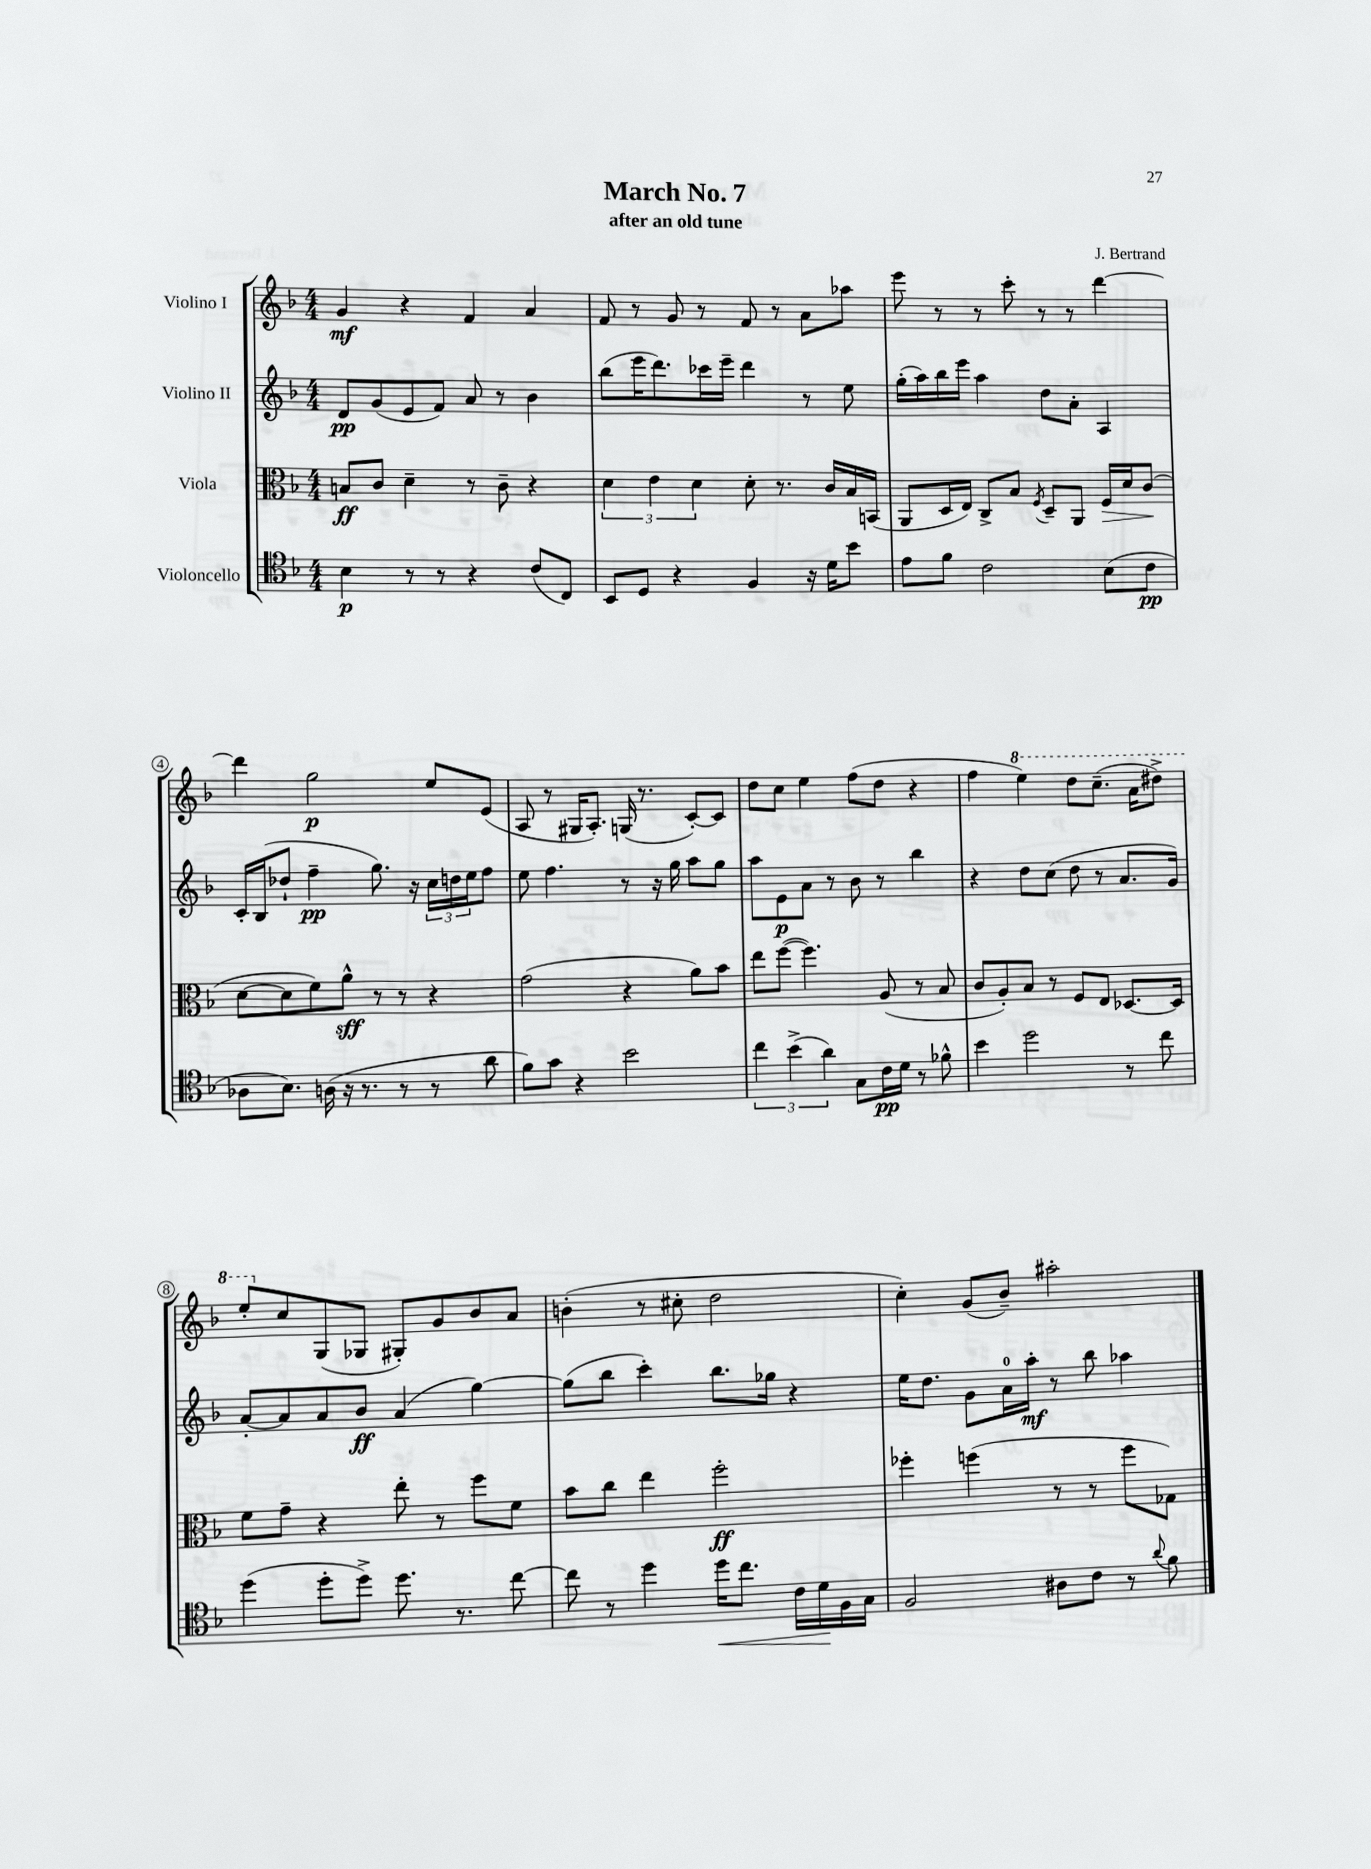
\header { title = "March No. 7" composer = "J. Bertrand" subtitle = "after an old tune" }
<<
\new StaffGroup <<
\new Staff = "s0" \with { instrumentName = "Violino I" } {
    \clef treble \key f \major \numericTimeSignature \time 4/4
    g'4\mf r4 f'4 a'4 |
    f'8 r8 g'8 r8 f'8 r8 a'8 aes''8 |
    e'''8 r8 r8 c'''8-. r8 r8 d'''4~ |
    d'''4 g''2\p e''8 e'8( |
    a8 r8 gis16 a8.-.) g16( r8. c'8~-.) c'8 |
    d''8 c''8 e''4 f''8( d''8 r4 |
    f''4 \ottava #1 e'''4) d'''8 c'''8.--( a''16 dis'''8->) |
    e'''8-. \ottava #0 c''8 g8( ges8 gis8-.) g'8 bes'8 a'8 |
    b'4-.( r8 cis''8-. d''2 |
    c''4-.) g'8( bes'8--) ais''2-. \bar "|." |
}
\new Staff = "s1" \with { instrumentName = "Violino II" } {
    \clef treble \key f \major \numericTimeSignature \time 4/4
    d'8\pp g'8( e'8 f'8) a'8 r8 bes'4 |
    bes''8( e'''16 d'''8.) ces'''16 e'''16-- d'''4 r8 e''8 |
    g''16-.( a''16) bes''16 e'''16 a''4 d''8 a'8-. a4 |
    c'16-. bes16( des''8-! f''4--\pp g''8.) r16 \tuplet 3/2 { c''16 d''16 e''16 } f''8 |
    e''8 f''4. r8 r16 g''16 a''8 g''8 |
    a''8 e'8\p a'8 r8 bes'8 r8 bes''4 |
    r4 d''8 c''8( d''8 r8 a'8. g'16) |
    a'8~-. a'8 a'8 bes'8\ff a'4( g''4~) |
    g''8( bes''8 c'''4-.) bes''8. ges''16 r4 |
    e''16 d''8. g'8 a'16-0 a''16-.\mf r8 bes''8 aes''4 \bar "|." |
}
\new Staff = "s2" \with { instrumentName = "Viola" } {
    \clef alto \key f \major \numericTimeSignature \time 4/4
    b8\ff c'8 d'4-- r8 c'8-- r4 |
    \tuplet 3/2 { d'4 e'4 d'4 } d'8-. r8. c'16 bes16 b,16( |
    a,8 d16 e16) c8-> bes8 \acciaccatura { f8 } d8-- a,8 f16\> d'16 c'8\!( |
    d'8~ d'8 f'8) a'8-^\sff r8 r8 r4 |
    g'2( r4 a'8) bes'8 |
    e''8 f''8~( f''4.) a8( r8 bes8 |
    c'8 a8-.) bes8 r8 f8 e8 des8.~ des16 |
    f'8 g'8-- r4 e''8-. r8 f''8 f'8 |
    bes'8 c''8 e''4 f''2-.\ff |
    fes''4-. f''4( r8 r8 f''8 ges8) \bar "|." |
}
\new Staff = "s3" \with { instrumentName = "Violoncello" } {
    \clef tenor \key f \major \numericTimeSignature \time 4/4
    bes4\p r8 r8 r4 c'8( c8) |
    bes,8 d8 r4 f4 r16 d'16 bes'8 |
    e'8 f'8 c'2 bes8( c'8\pp |
    aes8 bes8.) a16( r16 r8. r8 r8 a'8 |
    f'8) g'8 r4 bes'2 |
    \tuplet 3/2 { c''4 bes'4->( a'4) } g8 c'16\pp d'16 r8 fes'8-^ |
    bes'4 d''2 r8 c''8 |
    d''4( d''8-. d''8->) d''8. r8. c''8~ |
    c''8 r8 d''4 d''16\< c''8. c'16 d'16\! f16 g16 |
    f2 ais8 c'8 r8 \appoggiatura { a'8 } f'8 \bar "|." |
}
>>
>>
\layout { \context { \Score \override BarNumber.stencil = #(make-stencil-circler 0.1 0.3 ly:text-interface::print) } }
